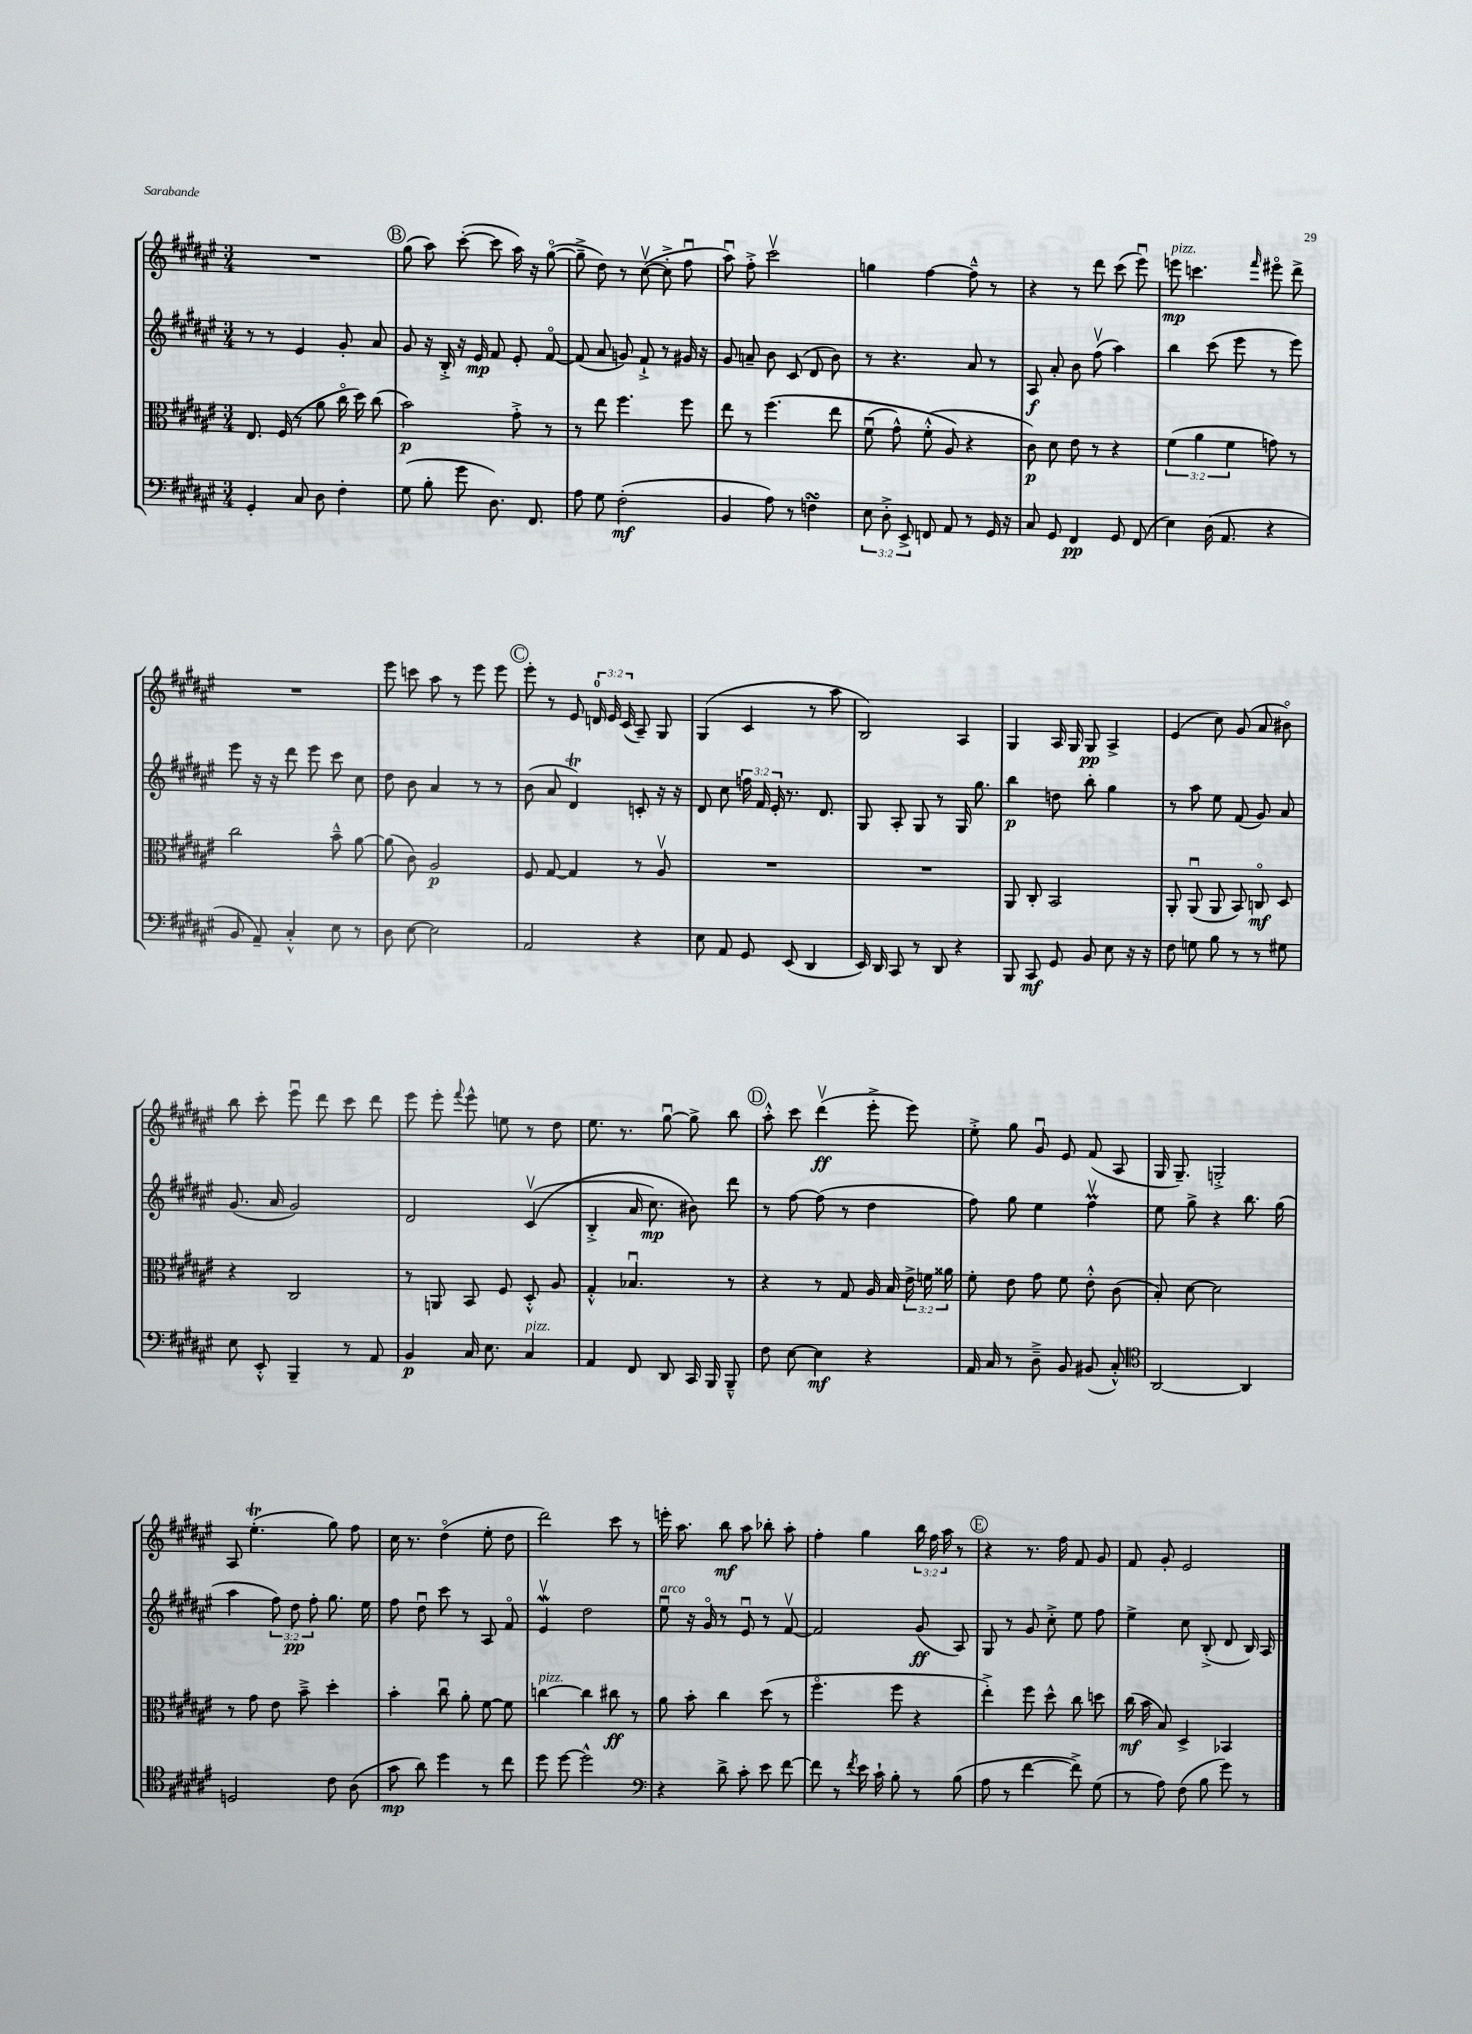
<<
\new StaffGroup <<
\new Staff = "s0" {
    \clef treble \key fis \major \numericTimeSignature \time 3/4 \override Staff.TupletNumber.text = #tuplet-number::calc-fraction-text
    \autoBeamOff R2. |
    \mark \markup { \circle "B" } gis''8( ais''8) cis'''8~-.( cis'''8 ais''16) r16 gis''8~\flageolet( |
    gis''8---> dis''8) r8 cis''8~\upbow( cis''8-.-> fis''8\downbow |
    ais''8\downbow) fis''8-.-> cis'''2\upbow |
    g''4 fis''4~ fis''8---^ r8 |
    r4 r8 dis'''8 cis'''8( eis'''8\downbow) |
    e'''8\mp^\markup { \italic "pizz." } c'''4. \grace { fis'''16 } eis'''8\flageolet dis'''8-> |
    R2. |
    eis'''8 c'''8 ais''8 r8 eis'''8 eis'''8 |
    \mark \markup { \circle "C" } eis'''8-. r8 eis'8 \tuplet 3/2 { d'16-0 eis'16 cis'16( } ais8--) gis8 |
    gis4( cis'4 r8 ais''8 |
    b2) ais4 |
    gis4 ais16 gis16 gis8\pp ais4-> |
    eis'4( cis''8) gis'8( ais'8 bis'8\flageolet) |
    b''8 cis'''8-. eis'''8\downbow dis'''8 cis'''8 dis'''8 |
    eis'''8 eis'''8-. \appoggiatura { fis'''8 } eis'''8-^ e''8 r8 dis''8 |
    eis''8. r8. gis''8~\downbow gis''8-> b''8 |
    \mark \markup { \circle "D" } ais''8-.-^ cis'''8 dis'''4\upbow\ff( eis'''8-.-> eis'''8) |
    eis''8-.-> gis''8 gis'8\downbow eis'8 fis'8( ais8 |
    gis16 gis8.--) g2-.-> |
    ais8 eis''4.-.\trill( gis''8) fis''8 |
    cis''16 r8. dis''4\flageolet( eis''8-. dis''8 |
    dis'''2) cis'''8 r8 |
    e'''16-. ais''8. b''8\mf ais''8 bes''8-. ais''8-. |
    fis''4-. gis''4 \tuplet 3/2 { b''16 fis''16 ais''16 } r8 |
    \mark \markup { \circle "E" } r4 r8. fis''16 fis'8 gis'8 |
    fis'8 gis'8-. eis'2 \bar "|." |
}
\new Staff = "s1" {
    \clef treble \key fis \major \numericTimeSignature \time 3/4 \override Staff.TupletNumber.text = #tuplet-number::calc-fraction-text
    \autoBeamOff r8 r8 eis'4 gis'8-. ais'8 |
    \mark \markup { \circle "B" } gis'8 r16 b16-.-> r16 eis'16\mp fis'8 eis'8-. fis'8~\flageolet |
    fis'8( ais'8 g'8) fis'8-!-> r8 gis'16 r16 |
    gis'8 a'8-- b'8 cis'8( dis'8 b'8) |
    r8 r4. ais'8 r8 |
    ais8\f ais'8-. b'8 fis''8\upbow( ais''4) |
    b''4 cis'''8( eis'''8 r8 eis'''8) |
    eis'''8 r16 r16 dis'''8 eis'''8 cis'''8 cis''8 |
    dis''8 b'8 ais'4 r8 r8 |
    \mark \markup { \circle "C" } b'8( ais'8 dis'4\trill) c'8-. r16 r16 |
    dis'8 cis''8 \tuplet 3/2 { f''16 fis'16 eis'16-. } r8. dis'8. |
    gis8 ais8-. gis8 r8 gis16 gis''8. |
    b''4\p d''8 b''8-. gis''4 |
    r8 ais''8 eis''8 fis'8( gis'8) ais'8 |
    gis'8.( ais'16 gis'2) |
    dis'2 cis'4\upbow(\( |
    b4-.-> ais'16 cis''8.\mp) bis'8\) dis'''8 |
    \mark \markup { \circle "D" } r8 fis''8~ fis''8( r8 dis''4 |
    fis''8) gis''8 eis''4 fis''4\upbow\prall |
    eis''8 gis''8-> r4 b''8. gis''16( |
    ais''4 \tuplet 3/2 { fis''8) dis''8\pp fis''8-. } gis''8. eis''16 |
    fis''8 dis''8\downbow cis'''8 r8 ais8 fis'8\flageolet |
    eis'4\upbow\mordent dis''2 |
    eis''8\downbow^\markup { \italic "arco" } r16 gis'16\flageolet r8 eis'8\downbow r8 fis'8~\upbow |
    fis'2 gis'8\ff( ais8) |
    \mark \markup { \circle "E" } gis8 r8 gis'8 cis''8-.-> eis''8 fis''8 |
    eis''4-> cis''8 b8-.->( dis'8 b16) ais16 \bar "|." |
}
\new Staff = "s2" {
    \clef alto \key fis \major \numericTimeSignature \time 3/4 \override Staff.TupletNumber.text = #tuplet-number::calc-fraction-text
    \autoBeamOff eis8. fis16( r8 ais'8 cis''16\flageolet dis''16) cis''8( |
    \mark \markup { \circle "B" } b'2\p) gis'8-.-> r8 |
    r8 eis''8 fis''4. fis''8 |
    eis''8 r8 fis''4.\( eis''8 |
    fis'8\downbow( gis'8-^) fis'8-.-^( ais8\) r4 |
    cis'8\p) dis'8 eis'8 r8 r4 |
    \tuplet 3/2 { fis'4( ais'4 fis'4 } g'8) r8 |
    cis''2 b'8---^ ais'8~ |
    ais'8( cis'8) ais2\p |
    \mark \markup { \circle "C" } fis8 gis8~ gis4 r8 ais8\upbow |
    R2. |
    R2. |
    ais,8 cis8-. b,2 |
    ais,8-. ais,8\downbow( ais,8 b,8) c8\flageolet\mf dis8 |
    r4 cis2 |
    r8 a,8 b,8 fis8 dis8-.-^ ais8 |
    gis4-.-^ bes4.\downbow r8 |
    \mark \markup { \circle "D" } r4 r8 gis8 ais16 b16 \tuplet 3/2 { eis'16-> f'16 aisis'16 } |
    fis'8-. eis'8 gis'8 fis'8 eis'8-.-^ cis'8( |
    b8-.) dis'8~ dis'2 |
    r8 gis'8 eis'8 b'8---> dis''4-. |
    b'4-. cis''8\downbow ais'8-. fis'8~ fis'8 |
    c''4~^\markup { \italic "pizz." } c''4 cis''8\ff r8 |
    ais'8 b'8-. cis''4 dis''8( r8 |
    fis''4.\flageolet fis''8 r4 |
    \mark \markup { \circle "E" } eis''4-.->) fis''8 dis''8-^ cis''8 d''8 |
    cis''16\mf( b'16 b8) dis4-> bes,4 \bar "|." |
}
\new Staff = "s3" {
    \clef bass \key fis \major \numericTimeSignature \time 3/4 \override Staff.TupletNumber.text = #tuplet-number::calc-fraction-text
    \autoBeamOff gis,4-. cis8 dis8 fis4-. |
    \mark \markup { \circle "B" } gis8( b8-. gis'8 dis8.) fis,8. |
    ais8 gis8 fis2-.\mf( |
    b,4 ais8) r8 f4\turn |
    \tuplet 3/2 { eis8 dis8-.-> eis,8-> } f,8 ais,8 r8 gis,16 r16 |
    cis8 gis,8 fis,4\pp gis,8 fis,8( |
    eis4) dis16( ais,8. r4 |
    b,8 ais,8--) cis4-.-^ eis8 r8 |
    dis8 eis8~ eis2 |
    \mark \markup { \circle "C" } ais,2 r4 |
    eis8 ais,8 gis,8 eis,8( dis,4 |
    eis,16) dis,16 cis,8 r8 dis,8 r4 |
    b,,8 cis,8\mf gis,8 b,8 eis8 r16 r16 |
    fis8 g8 b8 r8 r8 gis8 |
    eis8 eis,8-.-^ b,,4-- r8 ais,8 |
    b,4\p cis16 eis8. cis4^\markup { \italic "pizz." } |
    ais,4 fis,8 dis,8 cis,16 b,,16 b,,8---^ |
    \mark \markup { \circle "D" } fis8 eis8~ eis4\mf r4 |
    ais,16 cis16 r8 dis8---> b,8 bis,8( cis8-.-^) |
    \clef tenor ais,2~ ais,4 |
    d2 cis'8 ais8( |
    gis'8\mp ais'8) dis''4 r8 cis''8 |
    dis''8 dis''8~ dis''2-^ |
    \clef bass r4 dis'8-> cis'8-. eis'8 fis'8~ |
    fis'8 r8 \acciaccatura { fis'8 } eis'16 cis'16-! b8-. r8 b8( |
    \mark \markup { \circle "E" } ais8 r8 fis'4~ fis'8->) gis8( |
    r8 ais8) fis8( b8 gis'8) r8 \bar "|." |
}
>>
>>
\layout { \context { \Score \remove "Bar_number_engraver" } }
